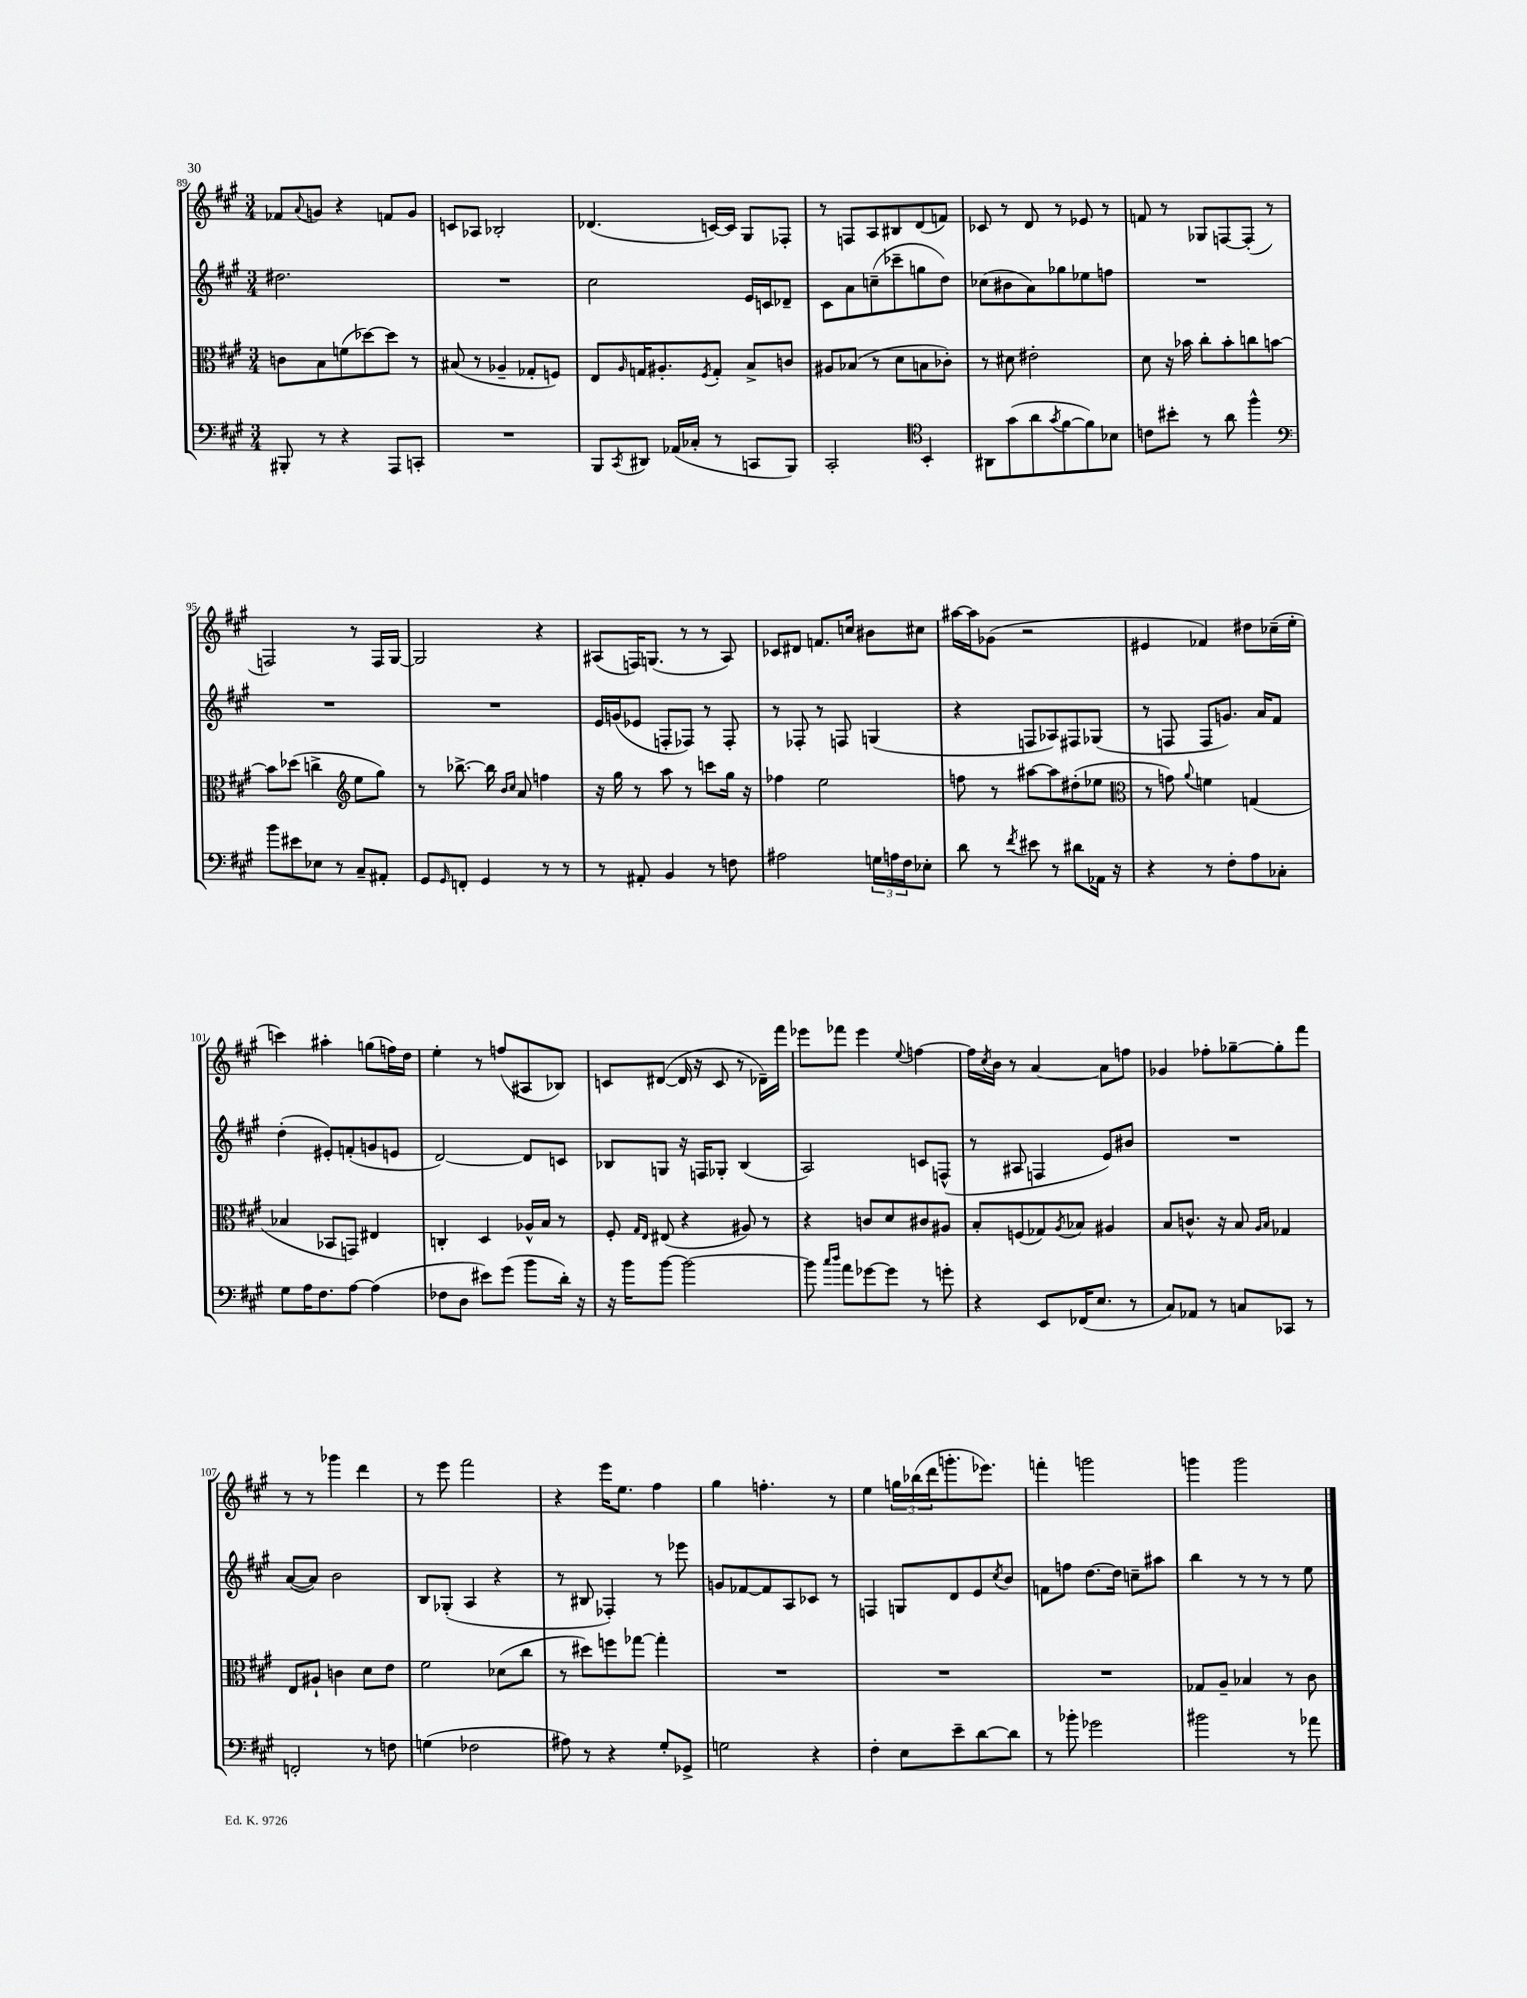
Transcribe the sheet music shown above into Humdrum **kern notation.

**kern	**kern	**kern	**kern
*part4	*part3	*part2	*part1
*staff4	*staff3	*staff2	*staff1
*clefF4	*clefC3	*clefG2	*clefG2
*k[f#c#g#]	*k[f#c#g#]	*k[f#c#g#]	*k[f#c#g#]
*M3/4	*M3/4	*M3/4	*M3/4
=89	=89	=89	=89
8BBB#X'/	8cn\L	2.dd#X\	8f-X/L
.	.	.	8qqa/
8r	8B\	.	8gn/J
4r	(8fn\	.	4r
.	[8dd-X\)	.	.
8AAA/L	8dd-\J]	.	8fn/L
8CCn'/J	8r	.	8g/J
=90	=90	=90	=90
2.r	(8B#X/	2.r	8cn/L
.	8r	.	8A-X/J
.	4A-X~/	.	2B-X'/
.	8G-X'/L	.	.
.	8Fn/J)	.	.
=91	=91	=91	=91
8BBB/L	8E/L	2cc#\	(4.d-X/
8qCC#/	16qqA/	.	.
8DD#X/J	16Gn/K	.	.
.	8.A#X'/	.	.
(16AA-X/LL	.	.	.
16C-X'/JJ	.	.	.
.	8qF#/	.	.
8r	8G'/J	.	[16cn/LL)
.	.	.	16c/JJ]
8CCn/L	8B^/L	16e/LL	8G#/L
.	.	16cn/J	.
8BBB/J)	8cn/J	8d-X~/J	8F-X'/J
=92	=92	=92	=92
2CC#'/	8A#X/L	8c#\L	8r
.	(8B-X/J	8a\	8Fn/L
.	8r	(8ccn~\	8A/
.	8d\L	8ccc-X~\	8B#X/
*clefC4	*	*	*
4BB'/	8Bn\	8ggn\	(8d/
.	8c-X'\J)	8dd\J)	8fn/J)
=93	=93	=93	=93
8AA#X\L	8r	(8cc-X\L	8c-X/
(8g#\	8d#X\	8b#X\	8r
8a\	2e#X'\	8a\)	8d/
8qg#/	.	.	.
[8f#\	.	8gg-X\	8r
8f#\])	.	8ee-X\	8e-X/
8B-X\J	.	8ffn\J	8r
=94	=94	=94	=94
8cn\L	8d\	2.r	8fn/
8b#X'\J	16r	.	8r
.	16b-X\	.	.
8r	8cc#'\L	.	8G-X/L
8a\	8b-'\	.	[8Fn/
4ff#^^\	8ccn\	.	(8F'/J]
.	[8bn\J	.	8r
!!LO:LB:g=z
=95	=95	=95	=95
*clefF4	*	*	*
8b\L	8b\L]	2.r	2Fn/)
8e#X\	(8dd-X\J	.	.
8E-X\J	4ccn^\	.	.
8r	.	.	.
*	*clefG2	*	*
8C#~/L	8ee\L	.	8r
8AA#X'/J	8gg#\J)	.	16F/LL
.	.	.	[16G#/JJ
=96	=96	=96	=96
8GG#/L	8r	2.r	2G#/]
16qqGG#/	.	.	.
8FFn'/J	[8.bb-X^\	.	.
4GG#/	.	.	.
.	16bb-\]	.	.
.	16qqb/LL	.	.
.	16qqcc#/JJ	.	.
.	8a/	.	.
8r	4ffn\	.	4r
8r	.	.	.
=97	=97	=97	=97
8r	16r	16e/LL	(8A#X/L
.	16gg#\	(16gn/J	.
8AA#X'/	8r	8e-X/J	16Fn/K)
.	.	.	(8.Gn/J
4BB/	8aa\	8Fn'/L	.
.	8r	8F-X/J)	8r
8r	8cccn\L	8r	8r
8Fn\	16gg#\Jk	8F-'/	8A#/)
.	16r	.	.
=98	=98	=98	=98
2A#X\	4ff-X\	8r	8c-X/L
.	.	8F-X'/	8d#X/J
.	2ee\	8r	8.fn/L
.	.	8Fn/	.
.	.	.	16ccn/Jk
24Gn\LL	.	(4Gn/	8b#X\L
24An\	.	.	.
24F#\J	.	.	.
8E-X'\J	.	.	8cc#X\J
=99	=99	=99	=99
8d\	8ffn\	4r	[16aa#X\LL
.	.	.	16aa#\J]
8r	8r	.	(8g-X\J
8qf#/	.	.	.
8e#X\	[8aa#X\L	8Fn/L	2r
8r	8aa#\]	8A-X/)	.
8d#X\L	(8dd#X'\	8F#X/	.
16AA-X\Jk	8ee-X\J	(8G-X/J	.
16r	.	.	.
=100	=100	=100	=100
*	*clefC3	*	*
4r	8r	8r	4e#X/
.	8gn\)	8Fn/	.
.	8qqa/	.	.
8r	4fn\	8F/L	4f-X/)
8F#'\L	.	8.gn/J)	.
8A\	(4Gn/	.	8dd#X\L
.	.	16a/KL	.
8C-X'\J	.	8f#/J	(16cc-X~\L
.	.	.	16ee'\JJ
!!LO:LB:g=z
=101	=101	=101	=101
8G#\L	4B-X/	(4dd'\	4cccn\)
16A\K	.	.	.
8.F#\	.	.	.
.	8BB-X/L	8e#X'/L)	4aa#X'\
[8A\J	8GGn/J)	(8fn'/	.
(4A\]	4E#X/	8gn/	(8ggn\L
.	.	8en/J	16ffn\L)
.	.	.	16dd\JJ
=102	=102	=102	=102
8F-X\L	4Cn'/	[2d/)	4ee'\
8D\J	.	.	.
8e#X\L)	4D/	.	8r
(8g#\J	.	.	(8ffn/L
8b\L	16A-X^^/LL	8d/L]	8A#X/
.	16B/JJ	.	.
16d'\Jk)	8r	8cn/J	8B-X/J)
16r	.	.	.
=103	=103	=103	=103
16r	8F#'/	8B-X/L	8cn/L
16b\KL	.	.	.
.	16qqG#/LL	.	.
.	16qqE/JJ	.	.
[8b\J	(8E#X/	8Gn/J	([8d#X/J
2b\_	4r	16r	16d#/]
.	.	16Fn/KL	16r
.	.	8G-X'/J	8c/
.	8A#X/)	(4B-/	8r
.	8r	.	16d-X~\LL)
.	.	.	16fff#\JJ
=104	=104	=104	=104
8b\]	4r	2A/)	8eee-X\L
16qqcc#/LL	.	.	.
16qqdd/JJ	.	.	.
8a\L	.	.	8fff-X\J
[8g-X\	8cn/L	.	4eee-\
8g-\J]	8d/	.	.
.	.	.	8qqee/
8r	8c#X/	8cn/L	[4ffn\
8gn'\	8A#X/J	(8Fn^^/J	.
=105	=105	=105	=105
4r	8B'/L	8r	16ff\LL]
.	.	.	8qcc#/
.	.	.	16b\JJ
.	(8Fn/	8A#X/	8r
8EE/L	8G-X/)	4Fn/	[4a/
.	8qA/	.	.
(16FF-X/K	8B-X/J	.	.
8.E/J	.	.	.
.	4A#X/	8e/L)	8a\L]
8r	.	8b#X/J	8ffn\J
=106	=106	=106	=106
8C#/L)	8B/L	2.r	4g-X/
8AA-X/J	8.cn^^/J	.	.
8r	.	.	8ff-X'\L
.	16r	.	.
8Cn/L	8B/	.	[8gg-X~\
.	16qqA/LL	.	.
.	16qqB/JJ	.	.
8CC-X/J	4G-X/	.	8gg-'\]
8r	.	.	8fff#\J
!!LO:LB:g=z
=107	=107	=107	=107
2FFn'/	8E/L	([8a/L	8r
.	8A#X`/J	8a/J])	8r
.	4cn\	2b\	4ggg-X\
8r	8d\L	.	4ddd\
8Fn\	8e\J	.	.
=108	=108	=108	=108
(4Gn\	2f#\	8B/L	8r
.	.	(8G-X'/J	8eee\
2F-X\	.	4A/	2fff#\
.	(8d-X\L	4r	.
.	8cc#\J	.	.
=109	=109	=109	=109
8A#X\)	8r	8r	4r
8r	8dd#X\L)	8B#X/	.
4r	8ffn\	4F-X'/)	16eee\KL
.	.	.	8.ee\J
.	[8gg-X\J	.	.
8G#'/L	4gg-'\]	8r	4ff#\
8GG-X^/J	.	8eee-X\	.
=110	=110	=110	=110
2Gn\	2.r	8gn/L	4gg#\
.	.	[8f-X/	.
.	.	8f-/]	4.ffn'\
.	.	8A/	.
4r	.	8c-X/J	.
.	.	8r	8r
=111	=111	=111	=111
4F#'\	2.r	4Fn/	4ee\
8E\L	.	8Gn/L	24ggn\LL
.	.	.	(24bb-X\
.	.	.	24ddd\J
8e~\	.	8d/	8.gggn'\
[8d\	.	8e/	.
.	.	.	8.eee-X\J)
.	.	8qcc#/	.
8d\J]	.	8b/J	.
=112	=112	=112	=112
8r	2.r	8fn\L	4fffn'\
8b-X'\	.	8ffn\J	.
2g-X\	.	[8.dd\L	2gggn\
.	.	16dd\Jk]	.
.	.	8ccn~\L	.
.	.	8aa#X\J	.
=113	=113	=113	=113
2b#X\	8G-X/L	4bb\	4gggn\
.	8A~/J	.	.
.	4B-X/	8r	2ggg\
.	.	8r	.
8r	8r	8r	.
8a-X\	8c#\	8ee\	.
==	==	==	==
*-	*-	*-	*-
